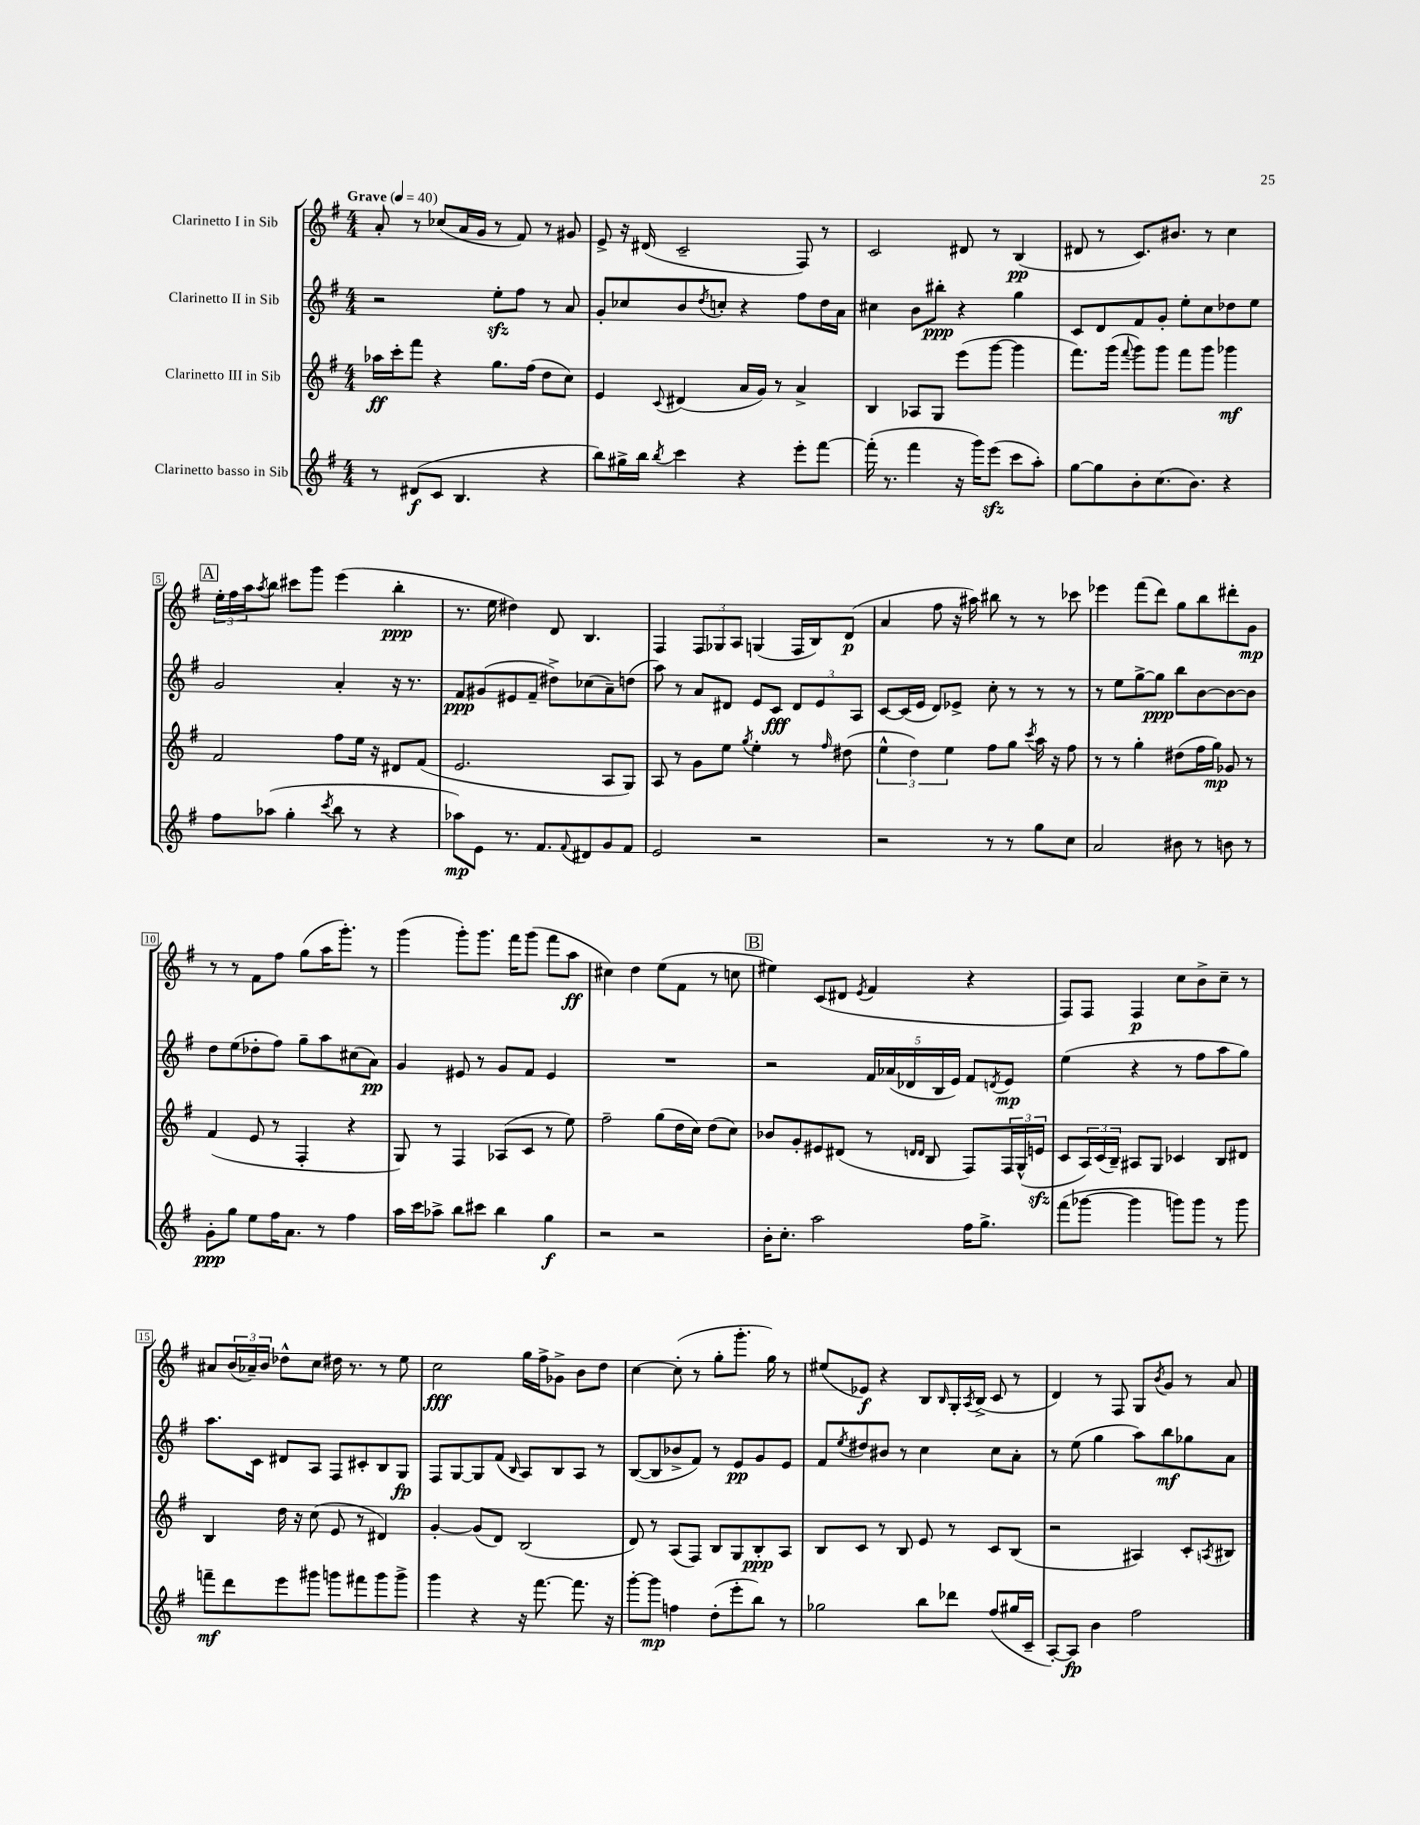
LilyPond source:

<<
\new StaffGroup <<
\new Staff = "s0" \with { instrumentName = "Clarinetto I in Sib" } {
    \clef treble \key g \major \numericTimeSignature \time 4/4 \tempo "Grave" 4 = 40
    a'8-. r8 ces''8( a'16 g'16 r8 fis'8) r8 gis'8 |
    e'8-> r16 dis'16( c'2-- fis8) r8 |
    c'2 dis'8 r8 b4\pp( |
    dis'8 r8 c'8.) bis'8. r8 c''4 |
    \mark \markup { \box "A" } \tuplet 3/2 { e''16-. fis''16 a''16 } \acciaccatura { a''8 } b''8 cis'''8 g'''8 e'''4( b''4-.\ppp |
    r8. e''16 dis''4) d'8 b4. |
    fis4 \tuplet 3/2 { fis8 ges8 a8 } g4( fis16 b16) d'8\p( |
    a'4 fis''8 r16 ais''16) bis''8 r8 r8 ces'''8 |
    ees'''4 fis'''8( d'''8) g''8 b''8 dis'''8-. g'8\mp |
    r8 r8 fis'8 fis''8 g''8( a''16 g'''8.-.) r8 |
    g'''4( g'''8-.) g'''8. fis'''16 g'''8( fis'''8 a''8\ff |
    cis''4) d''4 e''8( fis'8 r8 c''8 |
    \mark \markup { \box "B" } eis''4) c'8( dis'8 \acciaccatura { e'8 } fis'4 r4 |
    fis8) fis8 fis4\p c''8 b'8-> c''8-- r8 |
    ais'8 \tuplet 3/2 { b'16( aes'16--) b'16 } des''8-^ c''8 dis''16 r8. r8 e''8 |
    c''2\fff g''16 fis''16-> ges'8-> b'8 d''8 |
    c''4~ c''8-.( r8 g''8-. g'''8.-. g''16) r8 |
    eis''8( ees'8\f) r4 b8 \grace { b16 } g16-. \acciaccatura { a8 } b16->( c'8 r8 |
    d'4) r8 fis8 g8 \acciaccatura { b'8 } g'8 r8 a'8 \bar "|." |
}
\new Staff = "s1" \with { instrumentName = "Clarinetto II in Sib" } {
    \clef treble \key g \major \numericTimeSignature \time 4/4
    r2 e''8-.\sfz fis''8 r8 a'8 |
    g'8-. ces''8 b'8 \acciaccatura { d''8 } c''8-. r4 fis''8 d''16 a'16 |
    cis''4 b'8 bis''8-.\ppp r4 g''4 |
    c'8 d'8 fis'8 g'8-. e''8-. c''8 des''8 e''8 |
    \mark \markup { \box "A" } g'2 a'4-. r16 r8. |
    fis'8\ppp gis'8( eis'8 fis'8-- dis''8->) ces''8( a'8--) d''8( |
    a''8) r8 a'8 dis'8 e'8 c'8\fff \tuplet 3/2 { dis'8 e'8 a8 } |
    c'8~ c'16( e'16 d'8) ees'8-> c''8-. r8 r8 r8 |
    r8 e''8 g''8~-> g''8\ppp b''8 b'8~ b'8~ b'8 |
    d''8 e''8( des''8-. fis''8) g''8-- a''8 cis''8( a'8\pp) |
    g'4 eis'8 r8 g'8 fis'8 eis'4 |
    R1 |
    \mark \markup { \box "B" } r2 \tuplet 5/4 { fis'16 aes'16( des'16 b16 e'16) } fis'8 \acciaccatura { d'8 } e'8\mp |
    e''4( r4 r8 fis''8 a''8 g''8) |
    a''8. c'16 dis'8 a8 fis8 cis'8-. b8 g8\fp |
    fis8 g8~ g8 fis'8( \grace { b16 } a8) b8 a8 r8 |
    b8~( b8 bes'8-> fis'8) r8 e'8\pp g'8 e'8 |
    fis'8 \acciaccatura { e''8 } dis''8 bis'8 r8 c''4 c''8 a'8-. |
    r8 e''8( g''4 a''8) b''8\mf ges''8 a'8 \bar "|." |
}
\new Staff = "s2" \with { instrumentName = "Clarinetto III in Sib" } {
    \clef treble \key g \major \numericTimeSignature \time 4/4
    aes''16\ff c'''16-. fis'''8 r4 g''8. fis''16( d''8 c''8) |
    e'4 \appoggiatura { c'8 } dis'4( a'16 g'16) r8 a'4-> |
    b4 aes8 g8 e'''8( g'''8~ g'''4 |
    fis'''8.) g'''16( \appoggiatura { fis'''8 } g'''8) g'''8 fis'''8 g'''8 ges'''4\mf |
    \mark \markup { \box "A" } fis'2 fis''8 e''16 r16 dis'8 fis'8( |
    e'2. a8 g8) |
    a8 r8 g'8 e''8 \acciaccatura { g''8 } e''4-. r8 \grace { fis''16 } dis''8( |
    \tuplet 3/2 { e''4-^ d''4) e''4 } fis''8 g''8 \acciaccatura { c'''8 } a''16 r16 fis''8 |
    r8 r8 g''4-. dis''8( fis''16 g''16\mp) ges'8 r8 |
    fis'4( e'8 r8 fis4-. r4 |
    g8) r8 fis4 aes8( c'8 r8 e''8) |
    fis''2-- g''8( d''16 c''16) d''8( c''8) |
    \mark \markup { \box "B" } bes'8 g'8-. eis'8 dis'8( r8 \grace { d'16 d'16 } b8 fis8) \tuplet 3/2 { fis16 g16-^( e'16\sfz } |
    c'8 \tuplet 3/2 { a16) c'16( b16--) } ais8 g8 ces'4 b8 dis'8 |
    b4 d''16 r16 c''8( e'8 r8 dis'4) |
    g'4~-. g'8( d'8) b2( |
    d'8) r8 a8( fis8) b8 g8 b8-.\ppp a8 |
    b8 c'8 r8 b8 e'8 r8 c'8 b8( |
    r2 ais4) c'8-. \acciaccatura { a8 } bis8 \bar "|." |
}
\new Staff = "s3" \with { instrumentName = "Clarinetto basso in Sib" } {
    \clef treble \key g \major \numericTimeSignature \time 4/4
    r8 dis'8\f( c'8 b4. r4 |
    b''8) gis''16-> b''16 \acciaccatura { b''8 } c'''4 r4 e'''8-. fis'''8~ |
    fis'''16-.( r8. fis'''4 r16 g'''16) e'''8\sfz( c'''8 a''8-.) |
    g''8~ g''8 b'8-. c''8.( b'8.) r4 |
    \mark \markup { \box "A" } fis''8 aes''8( g''4-. \acciaccatura { c'''8 } b''8 r8 r4 |
    aes''8\mp) e'8 r8. fis'8. \appoggiatura { fis'8 } dis'8 g'8 fis'8 |
    e'2 r2 |
    r2 r8 r8 g''8 c''8 |
    a'2 bis'8 r8 b'8 r8 |
    g'8-.\ppp g''8 e''8 fis''16 a'8. r8 fis''4 |
    a''16 c'''16 aes''8-> b''8 cis'''8 b''4 g''4\f |
    r2 r2 |
    \mark \markup { \box "B" } b'16-. c''8.-. a''2 fis''16 g''8.-> |
    fis'''8( ges'''8~ ges'''4 g'''8) g'''8 r8 g'''8 |
    f'''8--\mf d'''8 e'''8 gis'''8 g'''8 fis'''8 g'''8 g'''8-> |
    g'''4 r4 r16 fis'''8.~ fis'''8. r16 |
    g'''8~-. g'''8\mp f''4 d''8-.( e'''8-. b''8) r8 |
    ges''2 b''8 des'''8 fis''8( gis''16 c'16-- |
    a8~-.) a8\fp b'4 fis''2 \bar "|." |
}
>>
>>
\layout { \context { \Score \override BarNumber.stencil = #(make-stencil-boxer 0.1 0.3 ly:text-interface::print) } }
